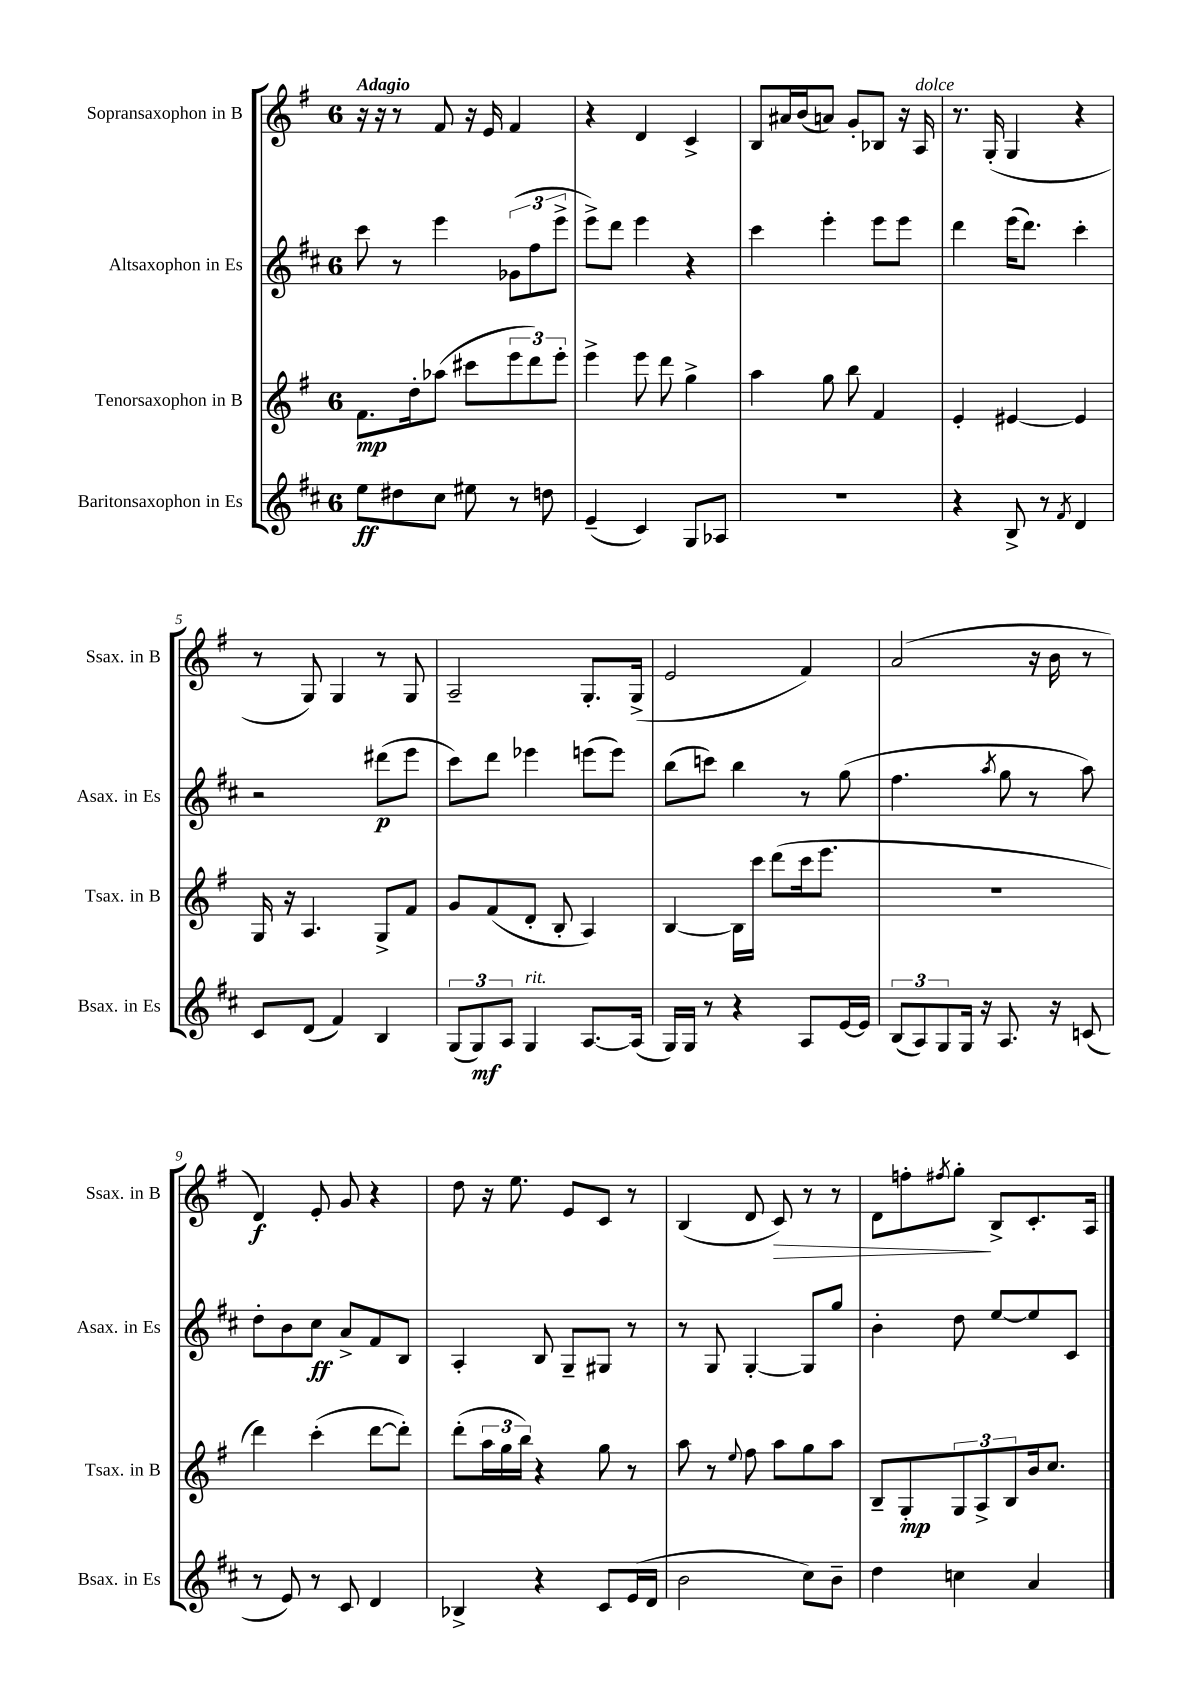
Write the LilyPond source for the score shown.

<<
\new StaffGroup <<
\new Staff = "s0" \with { instrumentName = "Sopransaxophon in B" shortInstrumentName = "Ssax. in B" } {
    \clef treble \key g \major \once \override Staff.TimeSignature.style = #'single-digit \time 6/8 \tempo "Adagio"
    r16 r16 r8 fis'8 r16 e'16 fis'4 |
    r4 d'4 c'4-> |
    b8 ais'16 b'16( a'8) g'8-. bes8 r16 a16^\markup { \italic "dolce" } |
    r8. g16-.( g4 r4 |
    r8 g8) g4 r8 g8 |
    a2-- g8.-. g16->( |
    e'2 fis'4) |
    a'2( r16 b'16 r8 |
    d'4\f) e'8-. g'8 r4 |
    d''8 r16 e''8. e'8 c'8 r8 |
    b4( d'8 c'8\>) r8 r8 |
    d'8 f''8-. \acciaccatura { fis''8 } g''8-.\! b8-> c'8.-. a16 \bar "|." |
}
\new Staff = "s1" \with { instrumentName = "Altsaxophon in Es" shortInstrumentName = "Asax. in Es" } {
    \clef treble \key d \major \once \override Staff.TimeSignature.style = #'single-digit \time 6/8
    cis'''8 r8 e'''4 \tuplet 3/2 { ges'8( fis''8 e'''8-> } |
    e'''8->) d'''8 e'''4 r4 |
    cis'''4 e'''4-. e'''8 e'''8 |
    d'''4 e'''16( d'''8.) cis'''4-. |
    r2 dis'''8\p( e'''8 |
    cis'''8) d'''8 ees'''4 e'''8( e'''8) |
    b''8( c'''8) b''4 r8 g''8( |
    fis''4. \acciaccatura { a''8 } g''8 r8 a''8) |
    d''8-. b'8 cis''8\ff a'8-> fis'8 b8 |
    a4-. b8 g8-- gis8 r8 |
    r8 g8 g4~-. g8 g''8 |
    b'4-. d''8 e''8~ e''8 cis'8 \bar "|." |
}
\new Staff = "s2" \with { instrumentName = "Tenorsaxophon in B" shortInstrumentName = "Tsax. in B" } {
    \clef treble \key g \major \once \override Staff.TimeSignature.style = #'single-digit \time 6/8
    fis'8.\mp d''16-. aes''8( cis'''8 \tuplet 3/2 { e'''8 d'''8) e'''8-. } |
    e'''4-> e'''8 d'''8 g''4-> |
    a''4 g''8 b''8 fis'4 |
    e'4-. eis'4~ eis'4 |
    g16 r16 a4. g8-> fis'8 |
    g'8 fis'8( d'8-. b8-. a4) |
    b4~ b16 c'''16 d'''8( c'''16 e'''8. |
    R2. |
    d'''4) c'''4-.( d'''8~ d'''8-.) |
    d'''8-.( \tuplet 3/2 { a''16 g''16 b''16) } r4 g''8 r8 |
    a''8 r8 \appoggiatura { e''8 } fis''8 a''8 g''8 a''8 |
    b8-- g8-.\mp \tuplet 3/2 { g8 a8-> b8 } b'16 c''8. \bar "|." |
}
\new Staff = "s3" \with { instrumentName = "Baritonsaxophon in Es" shortInstrumentName = "Bsax. in Es" } {
    \clef treble \key d \major \once \override Staff.TimeSignature.style = #'single-digit \time 6/8
    e''8\ff dis''8 cis''8 eis''8 r8 d''8 |
    e'4--( cis'4) g8 aes8 |
    R2. |
    r4 b8-> r8 \acciaccatura { fis'8 } d'4 |
    cis'8 d'8( fis'4) b4 |
    \tuplet 3/2 { g8( g8\mf) a8 } g4^\markup { \italic "rit." } a8.~ a16( |
    g16) g16 r8 r4 a8 e'16~ e'16 |
    \tuplet 3/2 { b8( a8) g8 } g16 r16 a8. r16 c'8( |
    r8 e'8) r8 cis'8 d'4 |
    bes4-> r4 cis'8 e'16( d'16 |
    b'2 cis''8) b'8-- |
    d''4 c''4 a'4 \bar "|." |
}
>>
>>
